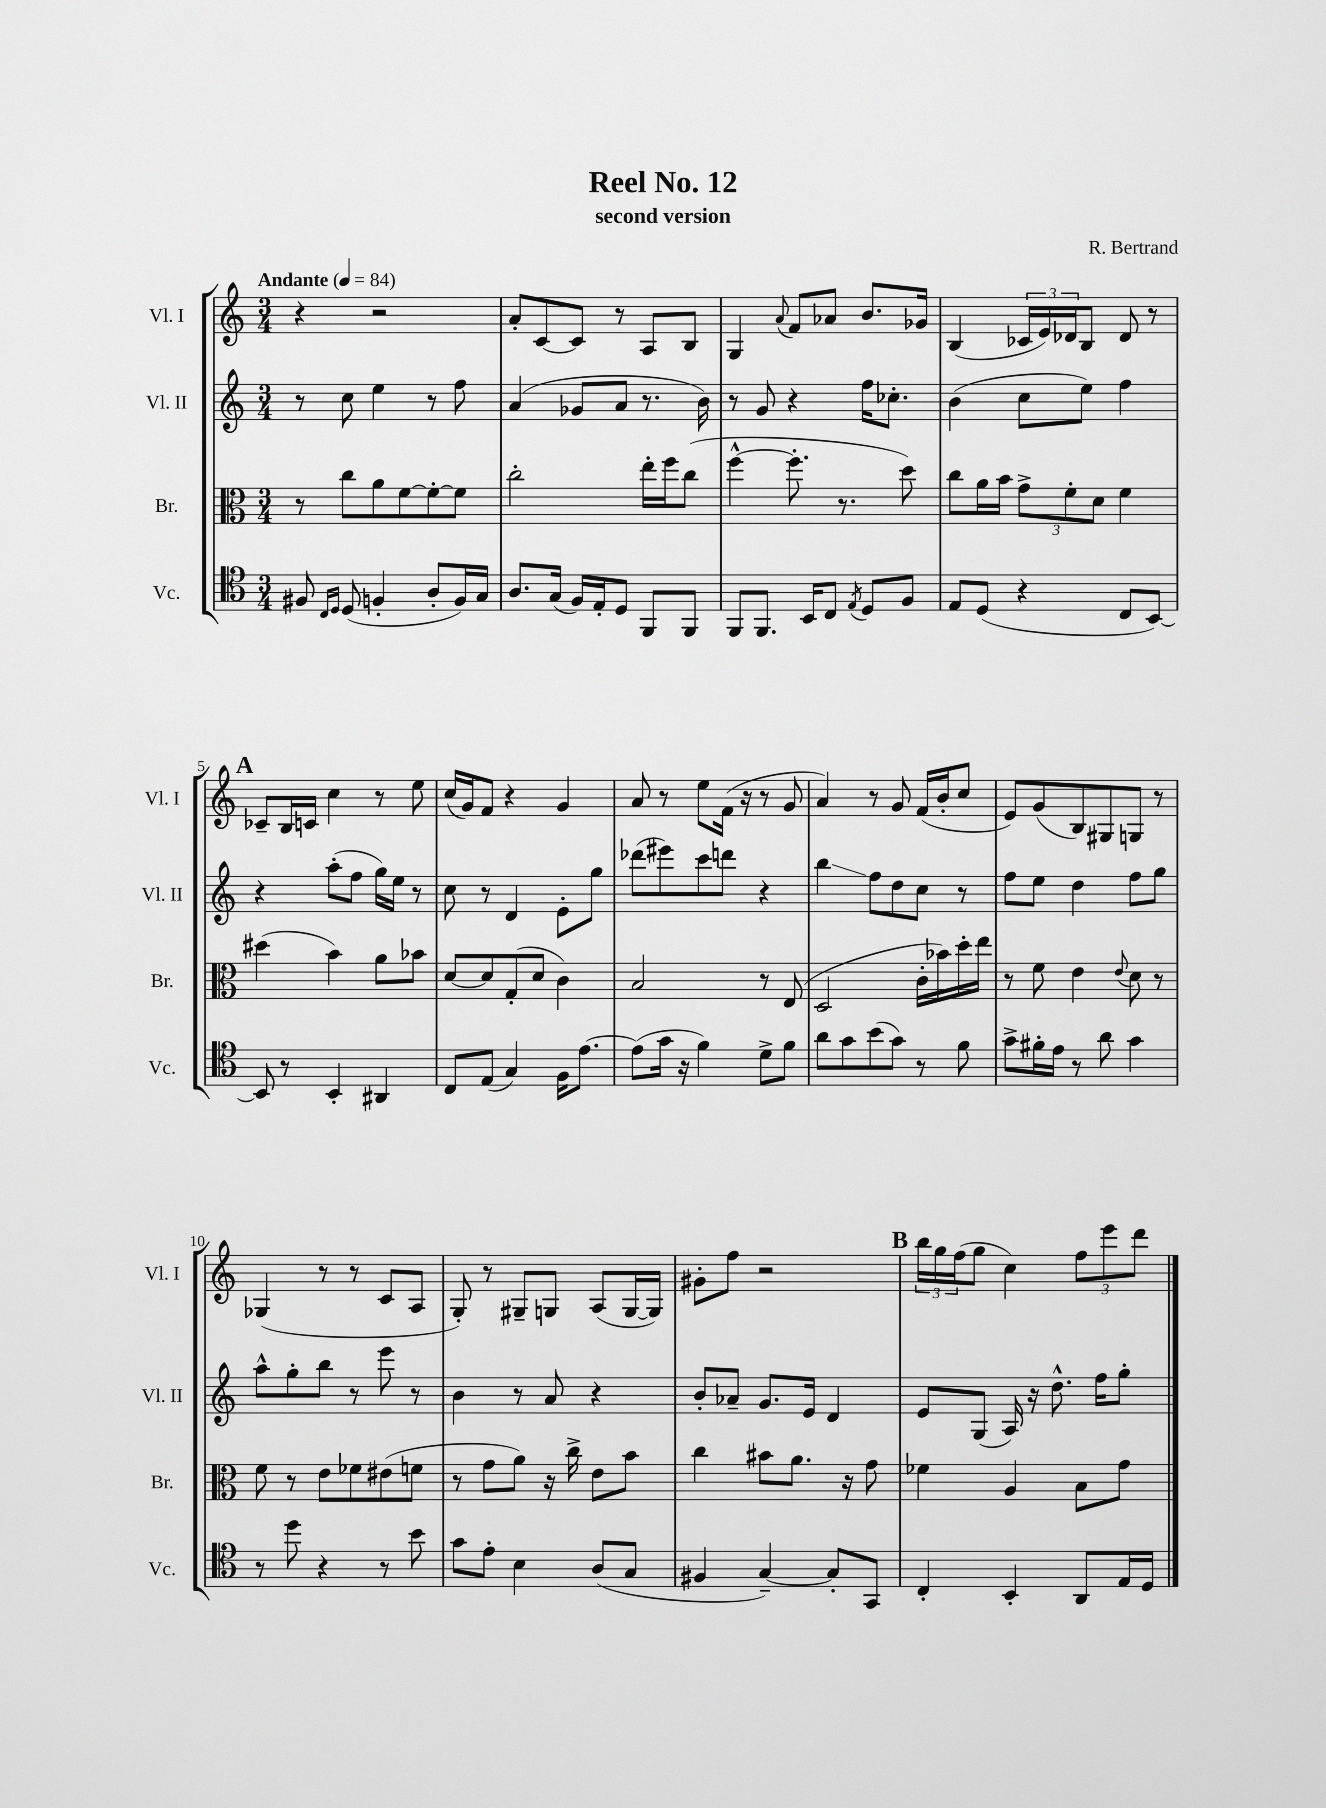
\header { title = "Reel No. 12" composer = "R. Bertrand" subtitle = "second version" }
<<
\new StaffGroup <<
\new Staff = "s0" \with { instrumentName = "Vl. I" shortInstrumentName = "Vl. I" } {
    \clef treble \key c \major \numericTimeSignature \time 3/4 \tempo "Andante" 4 = 84
    r4 r2 |
    a'8-. c'8~ c'8 r8 a8 b8 |
    g4 \appoggiatura { a'8 } f'8 aes'8 b'8. ges'16 |
    b4( \tuplet 3/2 { ces'16 e'16) des'16 } b8 des'8 r8 |
    \mark \markup { \bold "A" } ces'8-- b16 c'16 c''4 r8 e''8 |
    c''16( g'16) f'8 r4 g'4 |
    a'8 r8 e''8 f'16( r16 r8 g'8 |
    a'4) r8 g'8 f'16( b'16-. c''8 |
    e'8) g'8( b8) gis8 g8 r8 |
    ges4( r8 r8 c'8 a8 |
    g8-.) r8 gis8-- g8 a8( g16~ g16) |
    gis'8-. f''8 r2 |
    \mark \markup { \bold "B" } \tuplet 3/2 { b''16 g''16 f''16( } g''8 c''4) \tuplet 3/2 { f''8 e'''8 d'''8 } \bar "|." |
}
\new Staff = "s1" \with { instrumentName = "Vl. II" shortInstrumentName = "Vl. II" } {
    \clef treble \key c \major \numericTimeSignature \time 3/4
    r8 c''8 e''4 r8 f''8 |
    a'4( ges'8 a'8 r8. b'16) |
    r8 g'8 r4 f''16 ces''8.-. |
    b'4( c''8 e''8) f''4 |
    \mark \markup { \bold "A" } r4 a''8-.( f''8 g''16) e''16 r8 |
    c''8 r8 d'4 e'8-. g''8 |
    des'''8( eis'''8) c'''8 d'''8 r4 |
    b''4\glissando f''8 d''8 c''8 r8 |
    f''8 e''8 d''4 f''8 g''8 |
    a''8-^ g''8-. b''8 r8 e'''8 r8 |
    b'4 r8 a'8 r4 |
    b'8-. aes'8-- g'8. e'16 d'4 |
    \mark \markup { \bold "B" } e'8 g8( a16) r16 d''8.-^ f''16 g''8-. \bar "|." |
}
\new Staff = "s2" \with { instrumentName = "Br." shortInstrumentName = "Br." } {
    \clef alto \key c \major \numericTimeSignature \time 3/4
    r8 c''8 a'8 f'8~ f'8~-. f'8 |
    c''2-. e''16-. f''16 c''8( |
    f''4~-^ f''8.-. r8. d''8) |
    c''8 a'16 b'16 \tuplet 3/2 { g'8-> f'8-. d'8 } f'4 |
    \mark \markup { \bold "A" } dis''4( b'4) a'8 bes'8 |
    d'8~ d'8 g8-.( d'8 c'4) |
    b2 r8 e8( |
    d2 c'16-. bes'16) d''16-. e''16 |
    r8 f'8 e'4 \appoggiatura { e'8 } d'8 r8 |
    f'8 r8 e'8 fes'8 eis'8( f'8 |
    r8 g'8 a'8) r16 c''16-> e'8 b'8 |
    c''4 bis'8 a'8. r16 g'8 |
    \mark \markup { \bold "B" } fes'4 a4 b8 g'8 \bar "|." |
}
\new Staff = "s3" \with { instrumentName = "Vc." shortInstrumentName = "Vc." } {
    \clef tenor \key c \major \numericTimeSignature \time 3/4
    fis8 \grace { c16 d16 } d8( f4-. a8-. f16) g16 |
    a8. g16( f16) e16-. d8 f,8 f,8 |
    f,8 f,8. b,16 c8 \acciaccatura { e8 } d8 f8 |
    e8 d8( r4 c8 b,8~) |
    \mark \markup { \bold "A" } b,8 r8 b,4-. ais,4 |
    c8 e8( g4) f16 e'8.~ |
    e'8( g'16 r16 f'4) d'8-> f'8 |
    a'8 g'8 b'8( g'8) r8 f'8 |
    g'8-> fis'16-. e'16 r8 a'8 g'4 |
    r8 d''8 r4 r8 b'8 |
    g'8 e'8-. b4 a8( g8 |
    fis4 g4~--) g8-. g,8 |
    \mark \markup { \bold "B" } c4-. b,4-. a,8 e16 d16 \bar "|." |
}
>>
>>
